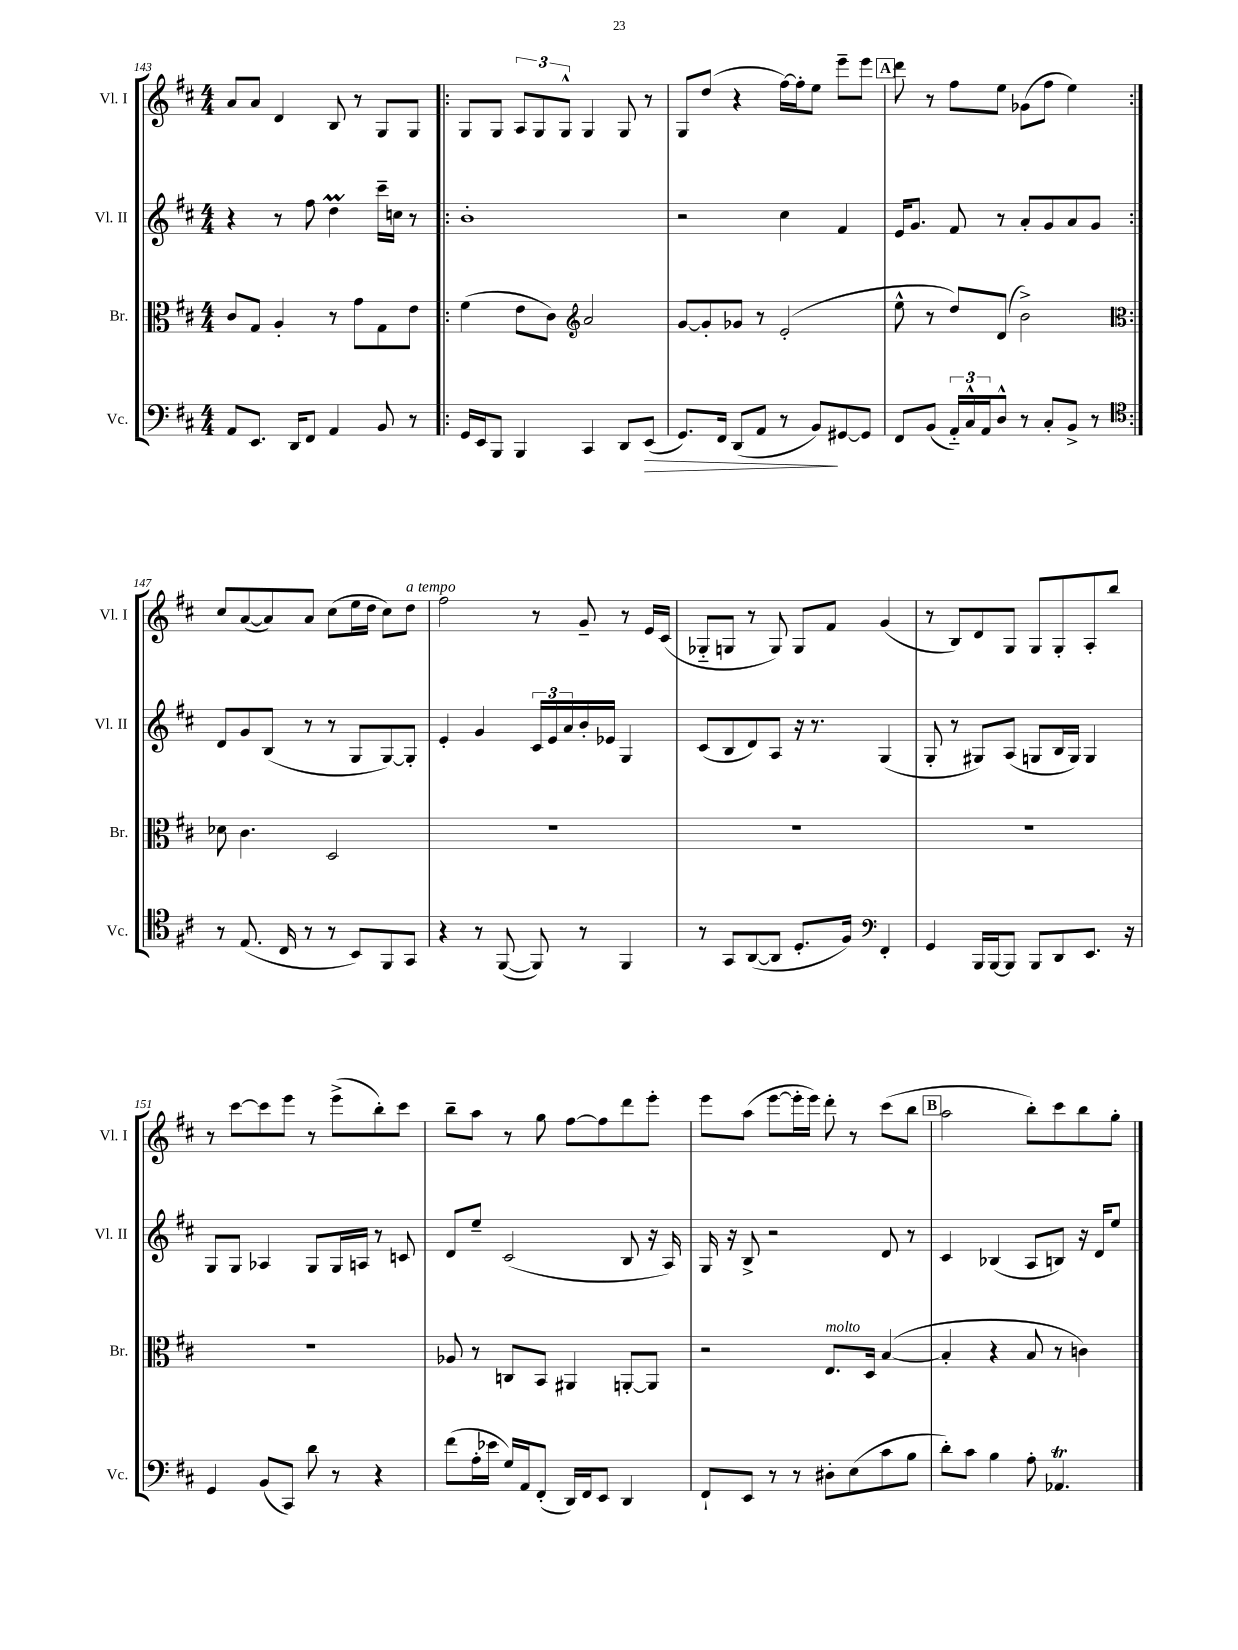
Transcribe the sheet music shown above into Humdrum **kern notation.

**kern	**dynam	**kern	**kern	**kern
*part4	*part4	*part3	*part2	*part1
*staff4	*staff4	*staff3	*staff2	*staff1
*I"Vc.	*	*I"Br.	*I"Vl. II	*I"Vl. I
*I'Vc.	*	*I'Br.	*I'Vl. II	*I'Vl. I
*clefF4	*	*clefC3	*clefG2	*clefG2
*k[f#c#]	*	*k[f#c#]	*k[f#c#]	*k[f#c#]
*M4/4	*	*M4/4	*M4/4	*M4/4
=143	=143	=143	=143	=143
8AA/L	.	8c#/L	4r	8a/L
8.EE/J	.	8G/J	.	8a/J
.	.	4A'/	8r	4d/
16DD/KL	.	.	.	.
8FF#/J	.	.	8ff#\	.
4AA/	.	8r	4ddM\	8B/
.	.	8g\L	.	8r
8BB/	.	8G\	16ccc#~\LL	8G/L
.	.	.	16ccn\JJ	.
8r	.	8e\J	8r	8G/J
=144!|:	=144!|:	=144!|:	=144!|:	=144!|:
16GG/LL	.	(4f#\	1b'	8G/L
16EE/J	.	.	.	.
8BBB/J	.	.	.	8G/J
4BBB/	.	8e\L	.	12A/L
.	.	.	.	12G/
.	.	8c#\J)	.	.
.	.	.	.	12G^^/J
*	*	*clefG2	*	*
4CC#/	.	2a/	.	4G/
8DD/L	.	.	.	8G/
!	!LO:HP:b	!	!	!
(8EE/J	>	.	.	8r
=145	=145	=145	=145	=145
8.GG/L)	.	[8g/L	2r	8G/L
.	.	8g'/]	.	(8dd/J
16FF#/Jk	.	.	.	.
(8DD/L	.	8g-X/J	.	4r
8AA/J	.	8r	.	.
8r	.	(2e'/	4cc#\	[16ff#\LL)
.	.	.	.	16ff#'\J]
8BB/L)	.	.	.	8ee\J
[8GG#X/	]	.	4f#/	8eee~\L
8GG#/J]	.	.	.	8eee\J
!!LO:REH:place=s1:t=A
=146	=146	=146	=146	=146
8FF#/L	.	8ee^^\	16e/KL	8ddd\
.	.	.	8.g/J	.
(8BB/J	.	8r	.	8r
24AA/LL)	.	8dd/L)	8f#/	8ff#\L
24C#^^/	.	.	.	.
24AA/J	.	.	.	.
8D^^/J	.	(8d/J	8r	8ee\J
8r	.	2b^\)	8a'/L	(8g-X\L
8C#'/L	.	.	8g/	8ff#\J
8BB^/J	.	.	8a/	4ee\)
8r	.	.	8g/J	.
!!LO:LB:g=z
=147:|!	=147:|!	=147:|!	=147:|!	=147:|!
*clefC4	*	*clefC3	*	*
8r	.	8d-X\	8d/L	8cc#/L
(8.E/	.	4.c#\	8g/	([8a/
.	.	.	(8B/J	8a/])
16C#/	.	.	.	.
8r	.	.	8r	8a/J
8r	.	2D/	8r	(8cc#\L
8BB/L)	.	.	8G/L	16ee\L
.	.	.	.	16dd\JJ
8FF#/	.	.	[8G/)	8cc#\L)
!	!	!	!	!LO:TX:a:i:t=a tempo
8GG/J	.	.	8G'/J]	8dd\J
=148	=148	=148	=148	=148
4r	.	1r	4e'/	2ff#\
8r	.	.	4g/	.
([8FF#/	.	.	.	.
8FF#/])	.	.	24c#/LL	8r
.	.	.	24e/	.
.	.	.	24a/	.
8r	.	.	16b'/	8g~/
.	.	.	16e-X/JJ	.
4FF#/	.	.	4G/	8r
.	.	.	.	16e/LL
.	.	.	.	(16c#/JJ
=149	=149	=149	=149	=149
8r	.	1r	(8c#/L	8G-X/L
8GG/L	.	.	8B/	8Gn/J
([8AA/	.	.	8d/)	8r
8AA/J]	.	.	8A/J	8G/)
8.D'/L	.	.	16r	8G/L
.	.	.	8.r	.
.	.	.	.	8f#/J
16F#/Jk)	.	.	.	.
*clefF4	*	*	*	*
4FF#'/	.	.	(4G/	(4g/
=150	=150	=150	=150	=150
4GG/	.	1r	8G'/	8r
.	.	.	8r	8B/L)
16BBB/LL	.	.	8G#X/L)	8d/
[16BBB/J	.	.	.	.
8BBB/J]	.	.	(8A/J	8G/J
8BBB/L	.	.	8Gn/L	8G/L
8DD/	.	.	16B/L	8G'/
.	.	.	16G/JJ)	.
8.EE/J	.	.	4G/	8A'/
.	.	.	.	8bb/J
16r	.	.	.	.
!!LO:LB:g=z
=151	=151	=151	=151	=151
4GG/	.	1r	8G/L	8r
.	.	.	8G/J	[8ccc#\L
(8BB/L	.	.	4A-X/	8ccc#\]
8CC#/J)	.	.	.	8eee\J
8d\	.	.	8G/L	8r
8r	.	.	16G/L	(8eee^\L
.	.	.	16An/JJ	.
4r	.	.	8r	8bb'\)
.	.	.	8cn/	8ccc#\J
=152	=152	=152	=152	=152
(8f#\L	.	8A-X/	8d/L	8bb~\L
16A'\L	.	8r	8ee~/J	8aa\J
16e-X\JJ	.	.	.	.
16G/LL)	.	8Cn/L	(2c#/	8r
16AA/J	.	.	.	.
(8FF#'/J	.	8BB/J	.	8gg\
16DD/LL)	.	4AA#X/	.	[8ff#\L
16FF#/J	.	.	.	.
8EE/J	.	.	.	8ff#\]
4DD/	.	[8AAn'/L	8B/	8ddd\
.	.	8AA/J]	16r	8eee'\J
.	.	.	16A/)	.
=153	=153	=153	=153	=153
8FF#`/L	.	2r	16G/	8eee\L
.	.	.	16r	.
8EE/J	.	.	8B^/	(8aa\J
8r	.	.	2r	[8eee\L
8r	.	.	.	16eee'\L]
.	.	.	.	16eee\JJ)
!	!	!LO:TX:a:i:t=molto	!	!
8D#X'\L	.	8.E/L	.	8ddd'\
(8E\	.	.	.	8r
.	.	16D/Jk	.	.
8c#\	.	([4B/	8d/	(8ccc#\L
8B\J	.	.	8r	8bb\J
!!LO:REH:place=s1:t=B
=154	=154	=154	=154	=154
8d'\L)	.	4B'/]	4c#/	2aa\
8c#\J	.	.	.	.
4B\	.	4r	(4B-X/	.
8A'\	.	8B/	8A/L	8bb'\L)
4.AA-XT/	.	8r	8Bn/J)	8ccc#\
.	.	4cn\)	16r	8bb\
.	.	.	16d/KL	.
.	.	.	8ee/J	8gg'\J
==	==	==	==	==
*-	*-	*-	*-	*-
